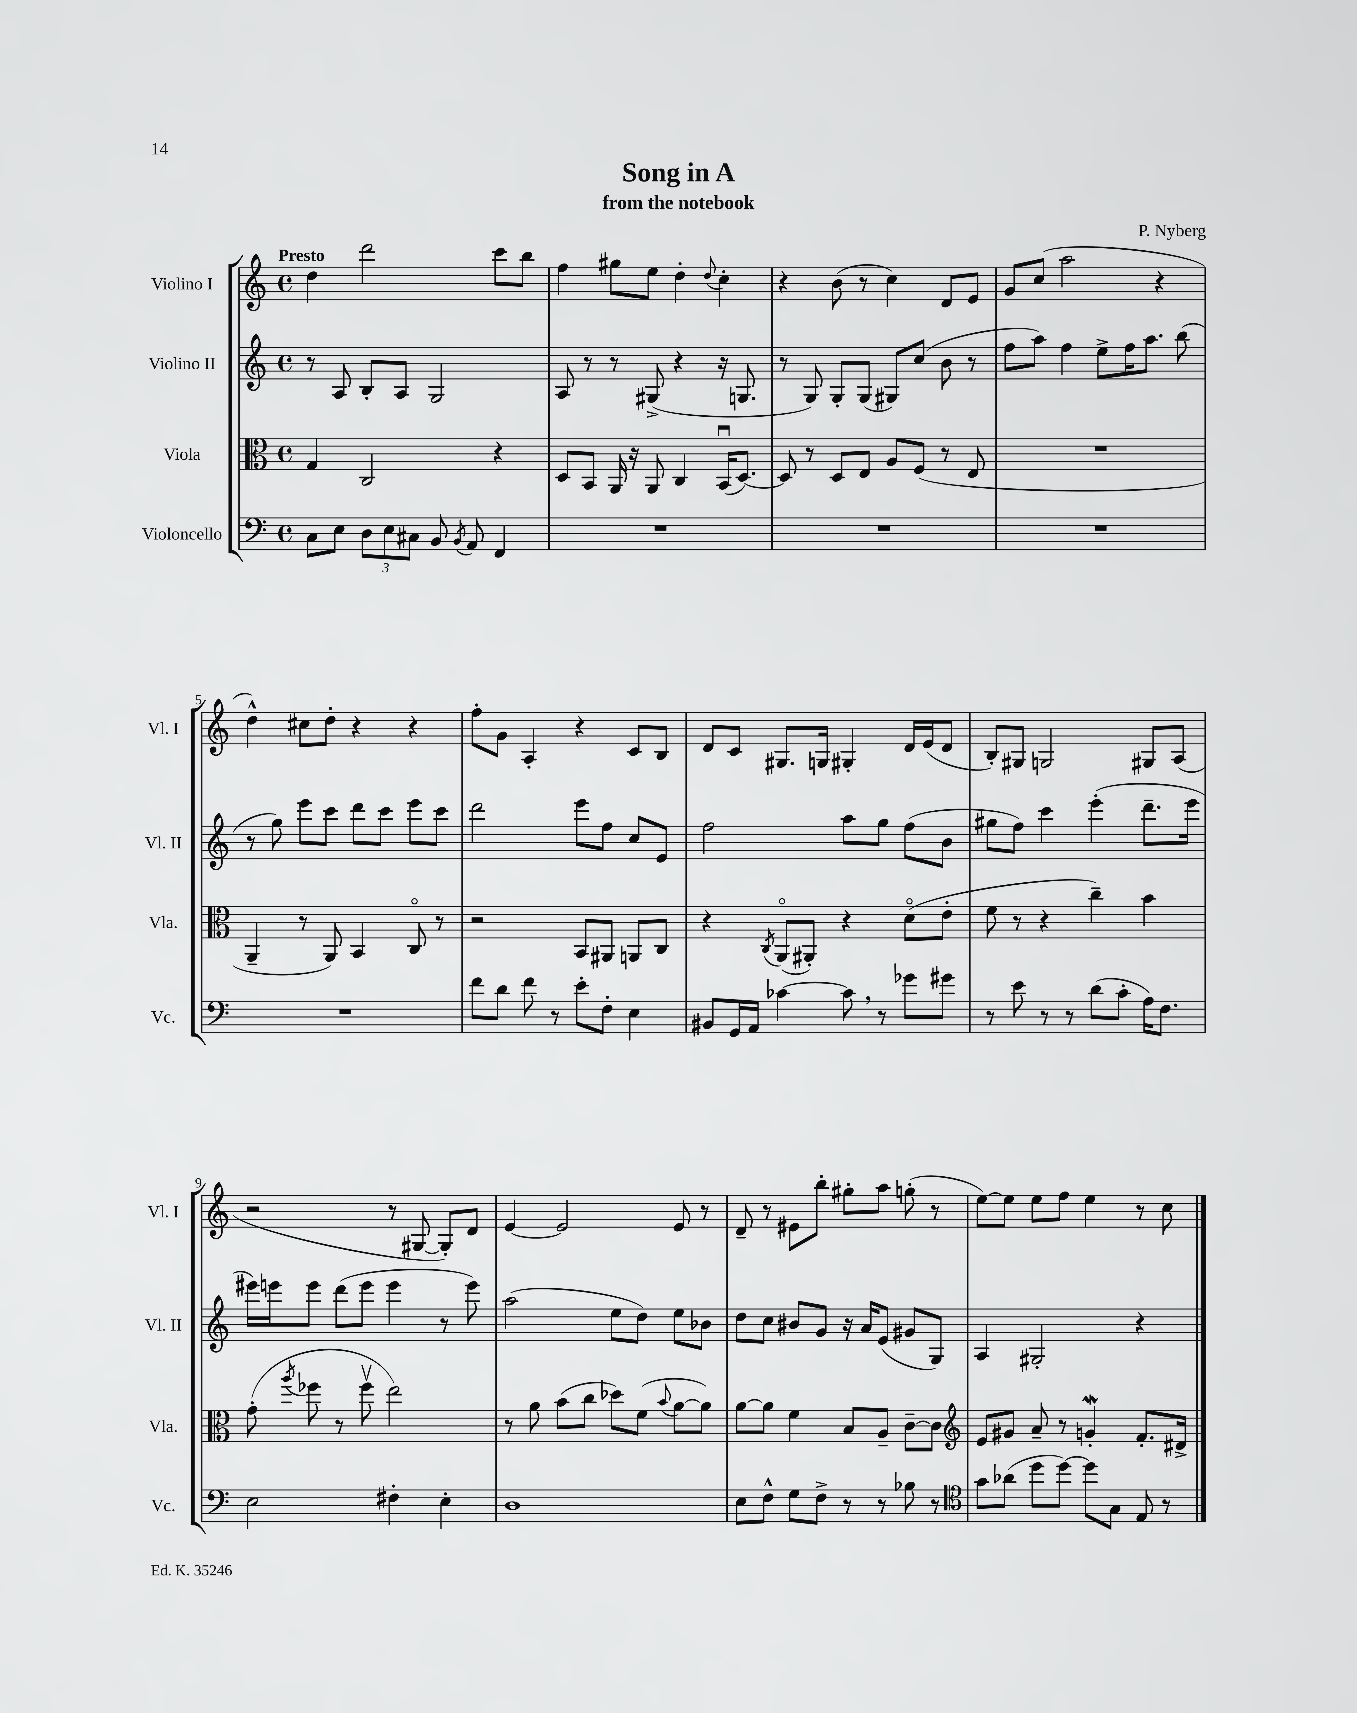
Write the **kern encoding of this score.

**kern	**kern	**kern	**kern
*staff4	*staff3	*staff2	*staff1
*clefF4	*clefC3	*clefG2	*clefG2
*k[]	*k[]	*k[]	*k[]
*M4/4	*M4/4	*M4/4	*M4/4
*met(c)	*met(c)	*met(c)	*met(c)
8C\L	4G/	8r	4dd\
8E\J	.	8A/	.
12D\L	2C/	8B'/L	2ddd\
12E\	.	.	.
.	.	8A/J	.
12C#\J	.	.	.
8BB/	.	2G/	.
8qBB/	.	.	.
8AA/	.	.	.
4FF/	4r	.	8ccc\L
.	.	.	8bb\J
=	=	=	=
1r	8D/L	8A/	4ff\
.	8BB/J	8r	.
.	16AA/	8r	8gg#\L
.	16r	.	.
.	8AA/	(8G#^/	8ee\J
.	4C/	4r	4dd'\
.	.	.	8qqdd/
.	(16BBu/LK	16r	4cc'\
.	[8.D/J)	8.G/	.
=	=	=	=
1r	8D/]	8r	4r
.	8r	8G/)	.
.	8D/L	8G'/L	(8b\
.	8E/J	(8G/J	8r
.	8A/L	8G#/L)	4cc\)
.	(8F/J	(8cc/J	.
.	8r	8b\	8d/L
.	8E/	8r	8e/J
=	=	=	=
1r	1r	8ff\L	8g/L
.	.	8aa\J)	(8cc/J
.	.	4ff\	2aa\
.	.	8ee^\L	.
.	.	16ff\K	.
.	.	8.aa\J	.
.	.	.	4r
.	.	(8bb\	.
=	=	=	=
1r	4AA~/	8r	4dd^^\)
.	.	8gg\)	.
.	8r	8eee\L	8cc#\L
.	8AA/)	8ccc\J	8dd'\J
.	4BB/	8ddd\L	4r
.	.	8ccc\J	.
.	8Co/	8eee\L	4r
.	8r	8ccc\J	.
=	=	=	=
8f\L	2r	2ddd\	8ff'\L
8d\J	.	.	8g\J
8f\	.	.	4A'/
8r	.	.	.
8e'\L	8BB/L	8eee\L	4r
8F'\J	8AA#/J	8ff\J	.
4E\	8AA/L	8cc/L	8c/L
.	8C/J	8e/J	8B/J
=	=	=	=
8BB#/L	4r	2ff\	8d/L
16GG/L	.	.	8c/J
16AA/JJ	.	.	.
.	8qC/	.	.
[4c-\	(8AAo/L	.	8.G#/L
.	8AA#'/J)	.	.
.	.	.	16G/Jk
8c-\]	4r	8aa\L	4G#'/
8r	.	8gg\J	.
8g-\L	(8do\L	(8ff\L	16d/LL
.	.	.	(16e/J
8g#\J	8e'\J	8b\J	8d/J
=	=	=	=
8r	8f\	8gg#\L	8B'/L)
8e\	8r	8ff\J)	8G#/J
8r	4r	4ccc\	2G/
8r	.	.	.
(8d\L	4cc~\)	(4eee'\	.
8c'\J	.	.	.
16A\LK)	4b\	8.ddd~\L	8G#/L
8.F\J	.	.	.
.	.	.	(8A/J
.	.	16eee\Jk	.
=	=	=	=
2E\	(8g'\	16eee#\LL)	2r
.	.	16eee\J	.
.	8qaa/	.	.
.	8ff-\	8eee\J	.
.	8r	(8ddd\L	.
.	8ff-v\	8eee\J	.
4F#'\	2ee\)	4eee\	8r
.	.	.	[8G#/
4E'\	.	8r	8G#'/]L)
.	.	8eee\)	8d/J
=	=	=	=
1D	8r	(2aa\	[4e/
.	8a\	.	.
.	(8b\L	.	2e/]
.	8cc\J	.	.
.	8dd-\L)	8ee\L	.
.	(8f\J	8dd\J)	.
.	8qqb/	.	.
.	[8a\L	8ee\L	8e/
.	8a\]J)	8b-\J	8r
=	=	=	=
8E\L	[8a\L	8dd\L	8d~/
8F^^\J	8a\]J	8cc\J	8r
8G\L	4f\	8b#/L	8e#\L
8F^\J	.	8g/J	8bb'\J
8r	8B/L	16r	8gg#'\L
.	.	16a/LK	.
8r	8A~/J	(8e/J	8aa\J
8B-\	[8c~\L	8g#/L	(8gg'\
8r	8c\]J	8G/J)	8r
=	=	=	=
*clefC4	*clefG2	*	*
8g\L	8e/L	4A/	[8ee\L)
(8a-\J	8g#/J	.	8ee\]J
8dd\L	8a~/	2G#'/	8ee\L
[8dd\J)	8r	.	8ff\J
8dd\]L	4g'/	.	4ee\
8G\J	.	.	.
8E/	8.f'/L	4r	8r
8r	.	.	8cc\
.	16d#^/Jk	.	.
==	==	==	==
*-	*-	*-	*-
